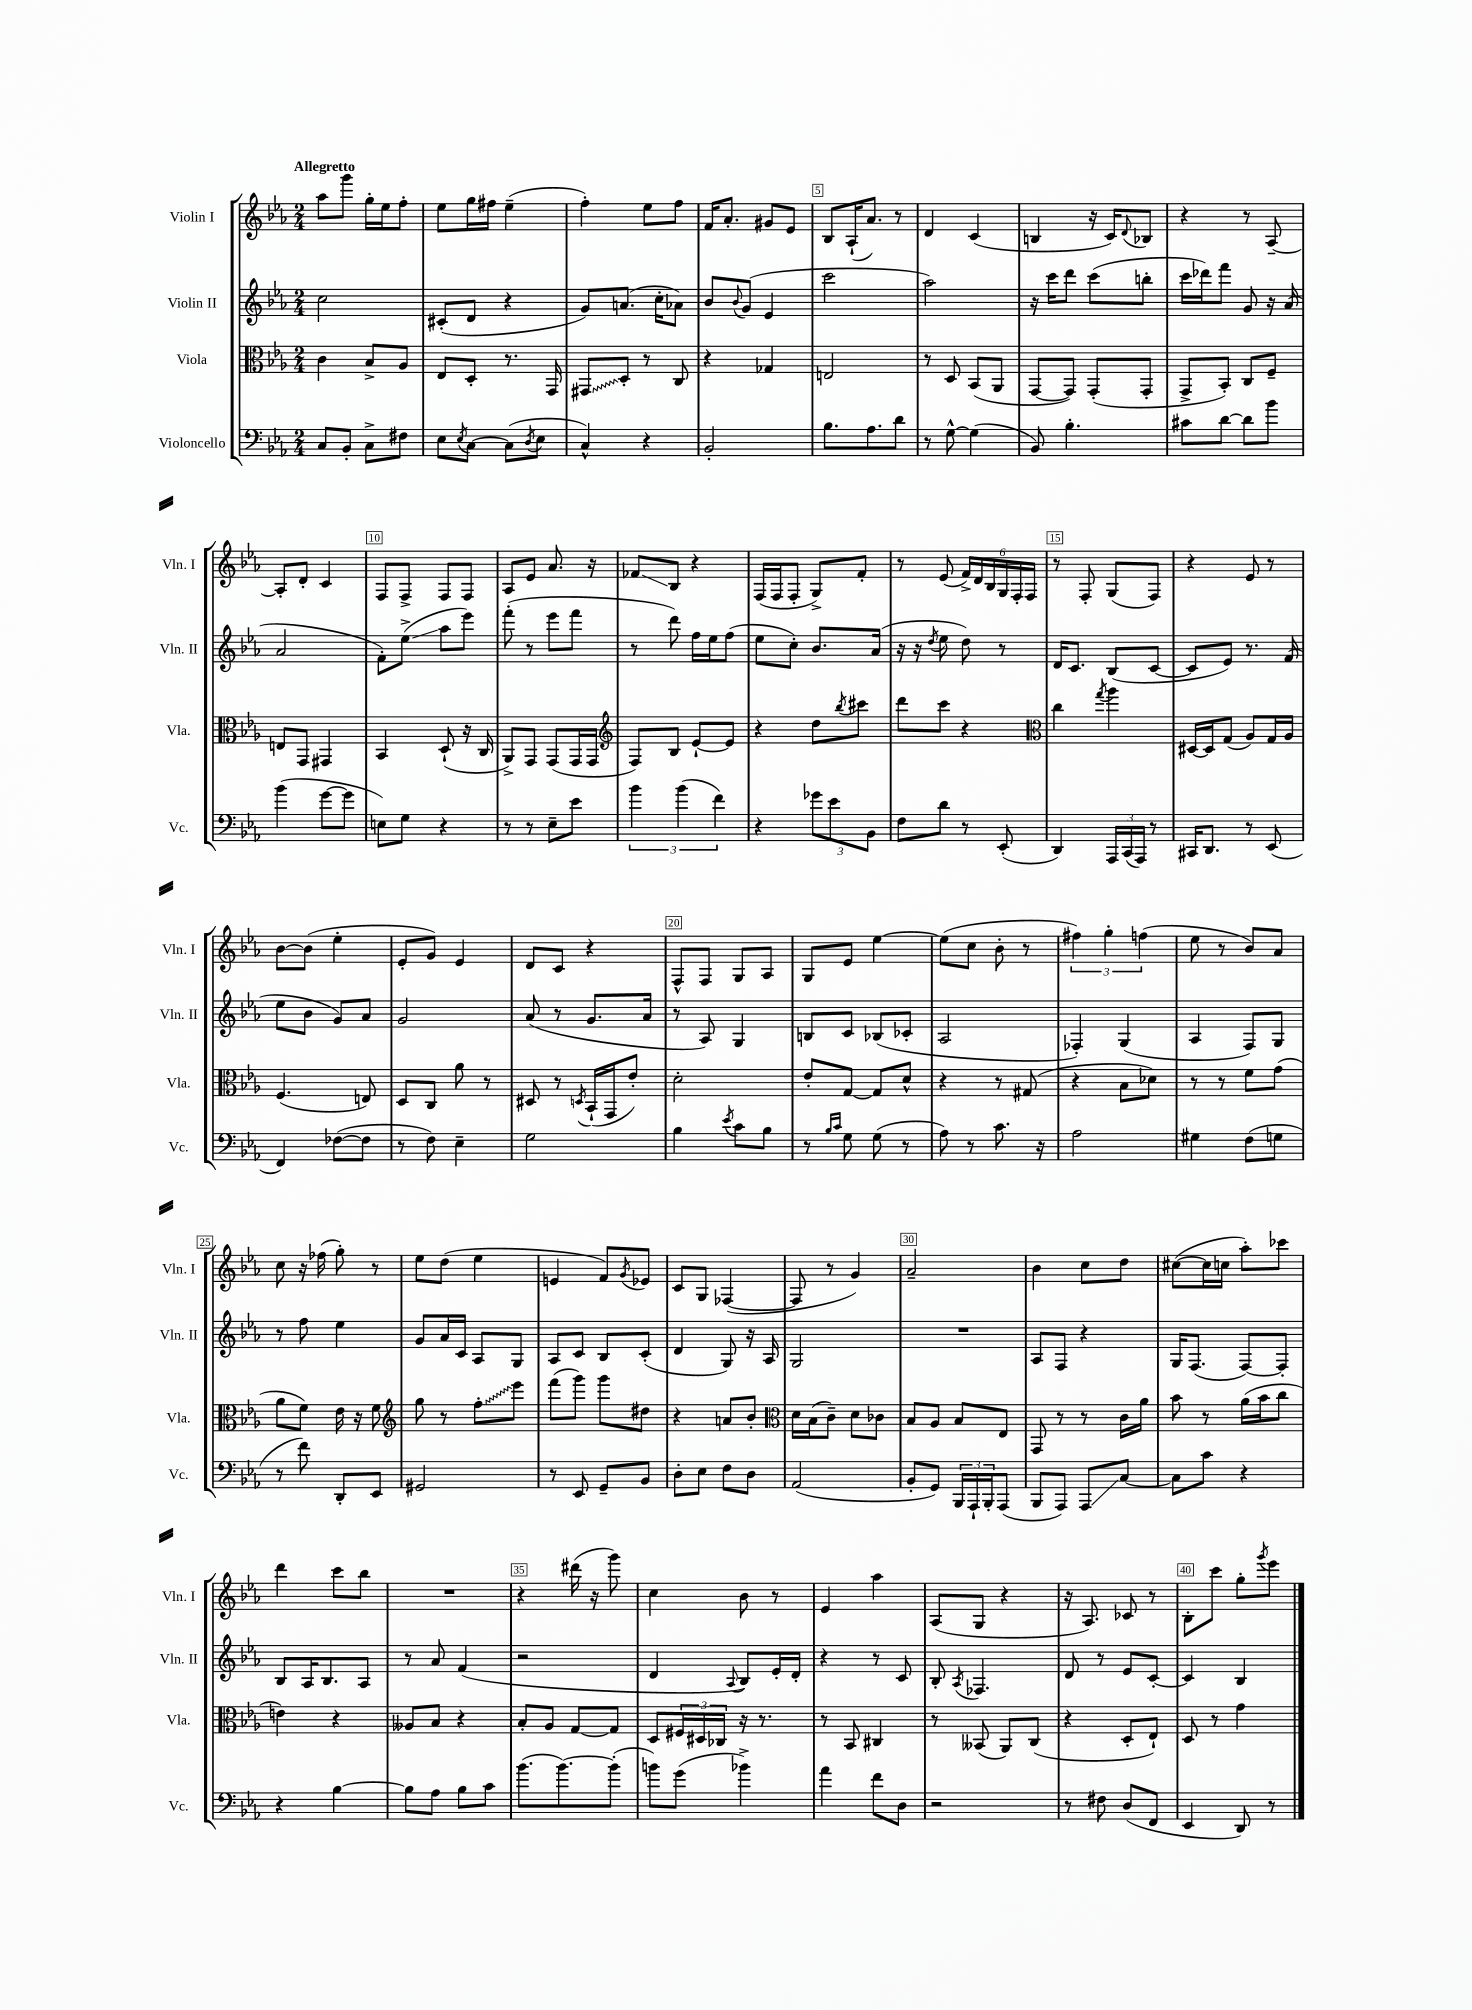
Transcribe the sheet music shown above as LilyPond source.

<<
\new StaffGroup <<
\new Staff = "s0" \with { instrumentName = "Violin I" shortInstrumentName = "Vln. I" } {
    \clef treble \key ees \major \numericTimeSignature \time 2/4 \tempo "Allegretto"
    aes''8 g'''8 g''16-. ees''16 f''8-. |
    ees''8 g''16 fis''16 ees''4--( |
    f''4-.) ees''8 f''8 |
    f'16 aes'8.-. gis'8 ees'8 |
    bes8 aes16-!( aes'8.) r8 |
    d'4 c'4( |
    b4 r16 c'16) \appoggiatura { d'8 } bes8 |
    r4 r8 aes8~-- |
    aes8-. d'8-. c'4 |
    f8 f8-> f8 f8 |
    aes8 ees'8 aes'8. r16 |
    fes'8\glissando bes8 r4 |
    f16( f16 f8-. g8->) f'8-. |
    r8 ees'8( \tuplet 6/4 { f'16->) d'16 bes16 g16 f16-. f16 } |
    r8 f8-. g8( f8) |
    r4 ees'8 r8 |
    bes'8~ bes'8( ees''4-. |
    ees'8-. g'8) ees'4 |
    d'8 c'8 r4 |
    f8-^ f8 g8 aes8 |
    g8 ees'8 ees''4~ |
    ees''8( c''8 bes'8-. r8 |
    \tuplet 3/2 { fis''4) g''4-. f''4( } |
    ees''8 r8 bes'8) aes'8 |
    c''8 r16 fes''16( g''8-.) r8 |
    ees''8 d''8( ees''4 |
    e'4 f'8) \acciaccatura { g'8 } ees'8 |
    c'8 g8 fes4~( |
    fes8 r8 g'4) |
    aes'2-- |
    bes'4 c''8 d''8 |
    cis''8~( cis''16 c''16 aes''8-.) ces'''8 |
    d'''4 c'''8 bes''8 |
    R2 |
    r4 dis'''16( r16 g'''8) |
    c''4 bes'8 r8 |
    ees'4 aes''4 |
    aes8( g8 r4 |
    r16 aes8.) ces'8 r8 |
    bes8-. c'''8 g''8-. \acciaccatura { g'''8 } ees'''8 \bar "|." |
}
\new Staff = "s1" \with { instrumentName = "Violin II" shortInstrumentName = "Vln. II" } {
    \clef treble \key ees \major \numericTimeSignature \time 2/4
    c''2 |
    cis'8-.( d'8 r4 |
    g'8) a'8.( c''16-. aes'8) |
    bes'8 \appoggiatura { bes'8 } g'8( ees'4 |
    c'''2 |
    aes''2) |
    r16 c'''16 d'''8 c'''8( b''8-. |
    c'''16 des'''16) f'''8 g'8 r16 aes'16( |
    aes'2 |
    f'8-.) ees''8->\glissando( aes''8 ees'''8) |
    f'''8-.( r8 ees'''8 f'''8 |
    r8 d'''8) f''16 ees''16 f''8( |
    ees''8 c''8-.) bes'8. aes'16( |
    r16 r16 \acciaccatura { d''8 } ees''8 d''8) r8 |
    d'16 c'8. bes8( c'8~ |
    c'8 ees'8) r8. f'16( |
    ees''8 bes'8 g'8) aes'8 |
    g'2 |
    aes'8( r8 g'8. aes'16 |
    r8 aes8) g4 |
    b8 c'8 bes8( ces'8-. |
    aes2 |
    fes4-.) g4( |
    aes4 f8) g8 |
    r8 f''8 ees''4 |
    g'8 aes'16 c'16 aes8 g8 |
    aes8 c'8 bes8 c'8-.( |
    d'4 g8) r16 aes16 |
    g2 |
    R2 |
    aes8 f8 r4 |
    g16 f8.( f8~) f8-. |
    bes8 aes16 bes8. aes8 |
    r8 aes'8 f'4( |
    r2 |
    d'4 \appoggiatura { aes8 } bes8) ees'16-. d'16-. |
    r4 r8 c'8 |
    bes8-. \acciaccatura { aes8 } fes4. |
    d'8 r8 ees'8 c'8~-. |
    c'4 bes4 \bar "|." |
}
\new Staff = "s2" \with { instrumentName = "Viola" shortInstrumentName = "Vla." } {
    \clef alto \key ees \major \numericTimeSignature \time 2/4
    c'4 bes8-> aes8 |
    ees8 d8-. r8. g,16 |
    \once \override Glissando.style = #'zigzag gis,8\glissando d8-. r8 c8 |
    r4 ges4 |
    e2 |
    r8 d8 bes,8( aes,8 |
    g,8~ g,8) g,8-.( g,8-. |
    g,8-> bes,8-.) c8 f8-- |
    e8 g,8 gis,4 |
    bes,4 d8-!( r16 c16 |
    aes,8->) g,8 g,8( g,16 g,16 |
    \clef treble f8) bes8 ees'8~-! ees'8 |
    r4 d''8 \acciaccatura { bes''8 } cis'''8 |
    d'''8 c'''8 r4 |
    \clef alto c''4 \acciaccatura { g''8 } aes''4 |
    dis16~ dis16 g8( aes8) g16 aes16 |
    f4.( e8) |
    d8 c8 aes'8 r8 |
    dis8 r8 \acciaccatura { d8 } bes,16-!( g,16 ees'8-.) |
    d'2-. |
    ees'8-. g8~ g8 d'8-^ |
    r4 r8 gis8( |
    r4 bes8 des'8) |
    r8 r8 f'8 g'8( |
    aes'8 f'8) ees'16 r16 f'8 |
    \clef treble g''8 r8 \once \override Glissando.style = #'zigzag f''8-.\glissando ees'''8 |
    f'''8( g'''8) g'''8 dis''8 |
    r4 a'8 bes'8-. |
    \clef alto d'16 bes16( c'8--) d'8 ces'8 |
    bes8 aes8 bes8 ees8 |
    g,8 r8 r8 c'16 aes'16 |
    bes'8 r8 aes'16( bes'16 c''8 |
    e'4) r4 |
    aeses8 bes8 r4 |
    bes8-. aes8 g8~ g8 |
    d8 \tuplet 3/2 { fis16 dis16 ces16 } r16 r8. |
    r8 bes,8 cis4 |
    r8 beses,8( aes,8) c8( |
    r4 d8-. ees8-!) |
    d8 r8 g'4 \bar "|." |
}
\new Staff = "s3" \with { instrumentName = "Violoncello" shortInstrumentName = "Vc." } {
    \clef bass \key ees \major \numericTimeSignature \time 2/4
    c8 bes,8-. c8-> fis8 |
    ees8 \acciaccatura { ees8 } c8~ c8( \acciaccatura { d8 } ees8 |
    c4-^) r4 |
    bes,2-. |
    bes8. aes8. d'8 |
    r8 g8~-^ g4( |
    bes,8) bes4.-. |
    cis'8 d'8~ d'8 bes'8 |
    bes'4( g'8~ g'8 |
    e8) g8 r4 |
    r8 r8 ees8-- ees'8 |
    \tuplet 3/2 { bes'4 bes'4( f'4) } |
    r4 \tuplet 3/2 { ges'8 ees'8 bes,8 } |
    f8 d'8 r8 ees,8-.( |
    d,4) \tuplet 3/2 { aes,,16 c,16( aes,,16) } r8 |
    cis,16 d,8. r8 ees,8( |
    f,4) fes8~( fes8 |
    r8 f8) ees4-- |
    g2 |
    bes4 \acciaccatura { ees'8 } c'8 bes8 |
    r8 \grace { bes16 c'16 } g8 g8( r8 |
    aes8) r8 c'8. r16 |
    aes2 |
    gis4 f8( g8 |
    r8 f'8) d,8-. ees,8 |
    gis,2 |
    r8 ees,8 g,8-- bes,8 |
    d8-. ees8 f8 d8 |
    aes,2( |
    bes,8-. g,8) \tuplet 3/2 { bes,,16 aes,,16-! bes,,16-. } aes,,8( |
    bes,,8 aes,,8) aes,,8\glissando c8~ |
    c8 c'8 r4 |
    r4 bes4~ |
    bes8 aes8 bes8 c'8 |
    bes'8.( bes'8.~) bes'8-.( |
    b'8) g'8( bes'4->) |
    aes'4 f'8 d8 |
    r2 |
    r8 fis8 d8( f,8 |
    ees,4 d,8) r8 \bar "|." |
}
>>
>>
\layout { \context { \Score \override BarNumber.break-visibility = ##(#f #t #t) barNumberVisibility = #(every-nth-bar-number-visible 5) \override BarNumber.stencil = #(make-stencil-boxer 0.1 0.3 ly:text-interface::print) } }
